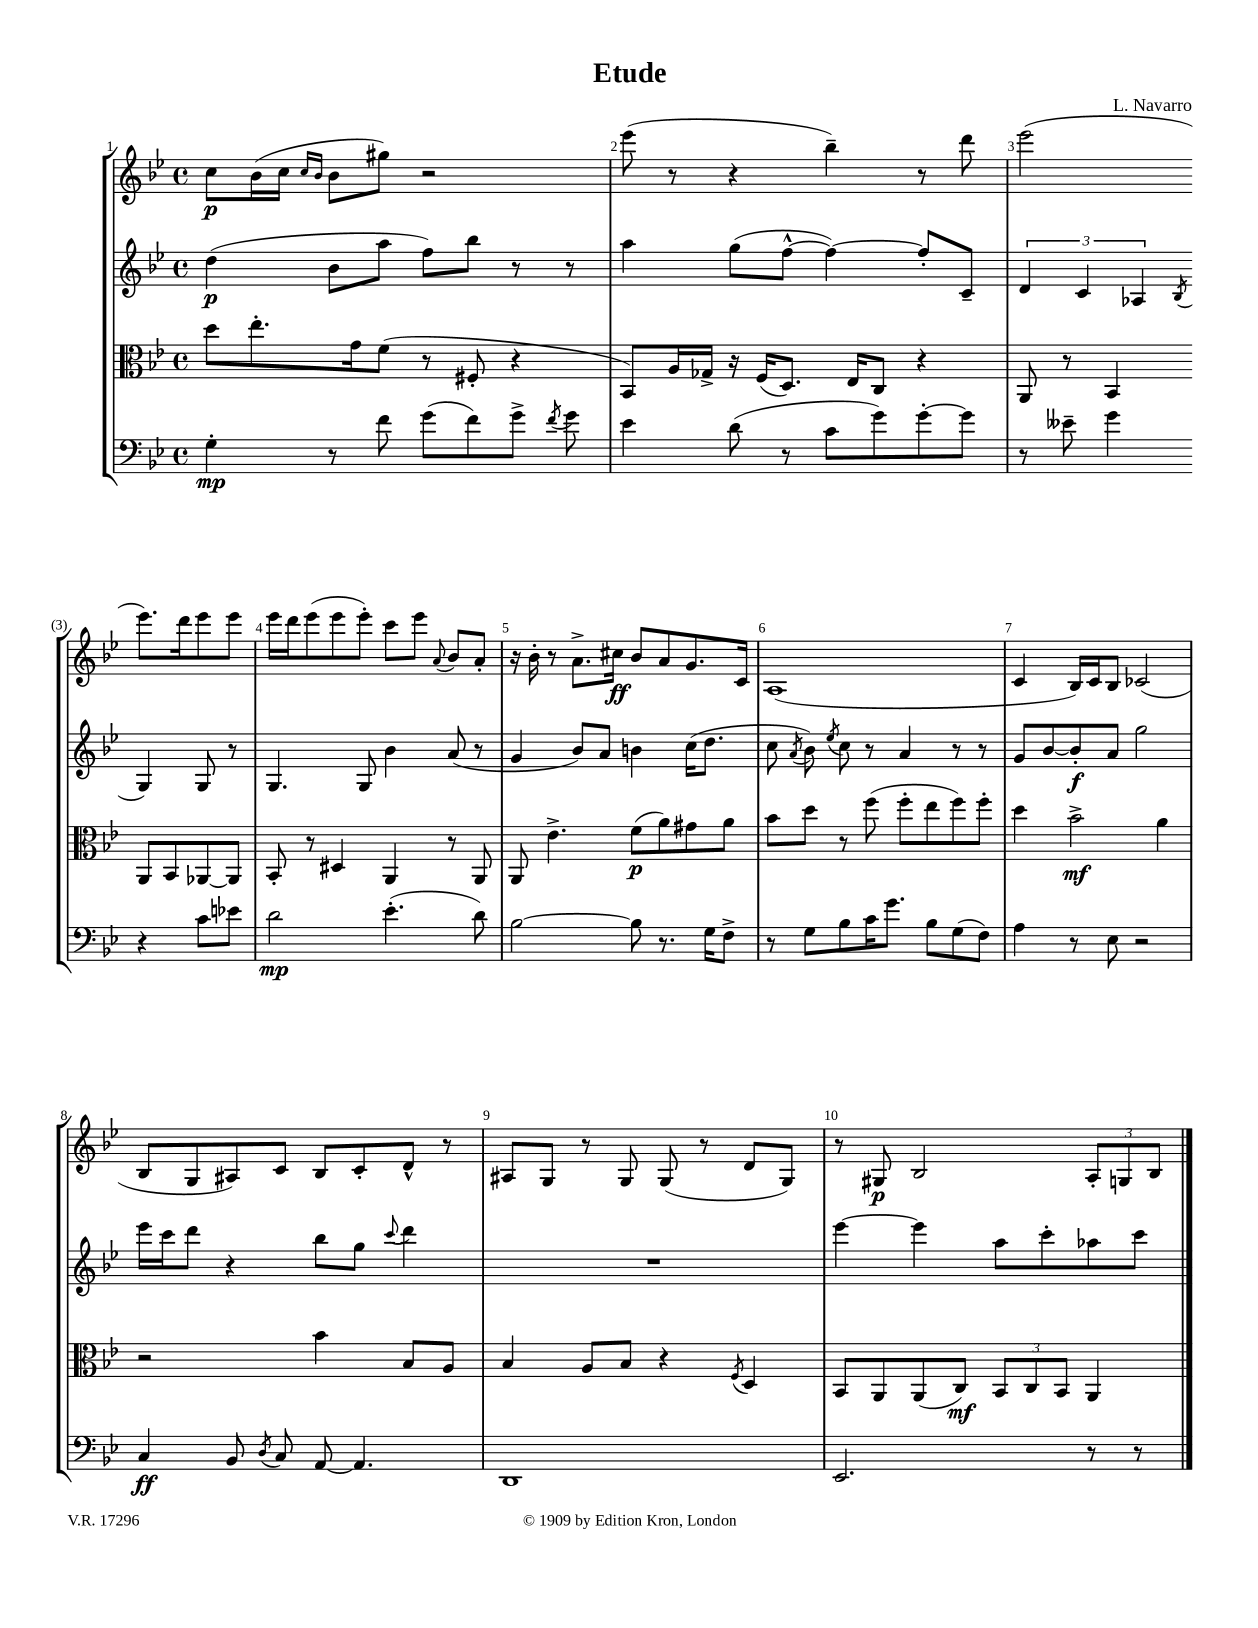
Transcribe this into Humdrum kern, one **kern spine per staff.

**kern	**kern	**kern	**kern
*staff4	*staff3	*staff2	*staff1
*clefF4	*clefC3	*clefG2	*clefG2
*k[b-e-]	*k[b-e-]	*k[b-e-]	*k[b-e-]
*M4/4	*M4/4	*M4/4	*M4/4
*met(c)	*met(c)	*met(c)	*met(c)
4G'	8dd	(4dd	8cc
.	8.ee-'	.	(16b-
.	.	.	16cc
.	.	.	16qqcc
.	.	.	16qqb-
8r	.	8b-	8b-
.	16g	.	.
8f	(8f	8aa	8gg#)
(8g	8r	8ff)	2r
8f)	8F#'	8bb-	.
8g^	4r	8r	.
8qf	.	.	.
8g	.	8r	.
=	=	=	=
4e-	8BB-)	4aa	(8eee-
.	16A	.	8r
.	16G-^	.	.
(8d	16r	(8gg	4r
.	(16F	.	.
8r	8.D)	[8ff^^	.
8c	.	4ff_)	4bb-~)
.	16E-	.	.
8g)	8C	.	.
[8g'	4r	8ff']	8r
8g]	.	8c~	8ddd
=	=	=	=
8r	8AA	6d	(2eee-
8e--~	8r	.	.
.	.	6c	.
4g	4BB-	.	.
.	.	6A-	.
.	.	8qB-	.
4r	8AA	4G	8.eee-)
.	8BB-	.	.
.	.	.	16ddd
8c	[8AA-	8G	8eee-
8e-	8AA-]	8r	8eee-
=	=	=	=
2d	8BB-'	4.G	16eee-
.	.	.	16ddd
.	8r	.	(8eee-
.	4D#	.	8eee-
.	.	8G	8eee-')
(4.e-'	4AA	4b-	8ccc
.	.	.	8eee-
.	.	.	8qqa
.	8r	(8a	8b-
8d)	8AA	8r	8a'
=	=	=	=
[2B-	8AA	4g	16r
.	.	.	16b-'
.	4.e-^	.	8r
.	.	8b-)	8.a^
.	.	8a	.
.	.	.	16cc#
8B-]	(8f	4b	8b-
8.r	8a)	.	8a
.	8g#	(16cc	8.g
16G	.	8.dd	.
8F^	8a	.	.
.	.	.	16c
=	=	=	=
8r	8b-	8cc	(1A
.	.	8qa	.
8G	8dd	8b-)	.
.	.	8qee-	.
8B-	8r	8cc	.
16c	(8ff	8r	.
8.g	.	.	.
.	8ff'	4a	.
8B-	8ee-	.	.
(8G	8ff)	8r	.
8F)	8ff'	8r	.
=	=	=	=
4A	4dd	8g	4c
.	.	[8b-	.
8r	2b-^	8b-']	16B-)
.	.	.	16c
8E-	.	8a	8B-
2r	.	2gg	(2c-
.	4a	.	.
=	=	=	=
4C	2r	16eee-	8B-
.	.	16ccc	.
.	.	8ddd	8G
8BB-	.	4r	8A#)
8qD	.	.	.
8C	.	.	8c
[8AA	4b-	8bb-	8B-
4.AA]	.	8gg	8c'
.	.	8qqccc	.
.	8B-	4ddd	8d^^
.	8A	.	8r
=	=	=	=
1DD	4B-	1r	8A#
.	.	.	8G
.	8A	.	8r
.	8B-	.	8G
.	4r	.	(8G
.	.	.	8r
.	8qF	.	.
.	4D	.	8d
.	.	.	8G)
=	=	=	=
2.EE-	8BB-	[4eee-	8r
.	8AA	.	8G#
.	(8AA	4eee-]	2B-
.	8C)	.	.
.	12BB-	8aa	.
.	12C	.	.
.	.	8ccc'	.
.	12BB-	.	.
8r	4AA	8aa-	12A'
.	.	.	12G
8r	.	8ccc	.
.	.	.	12B-
==	==	==	==
*-	*-	*-	*-
